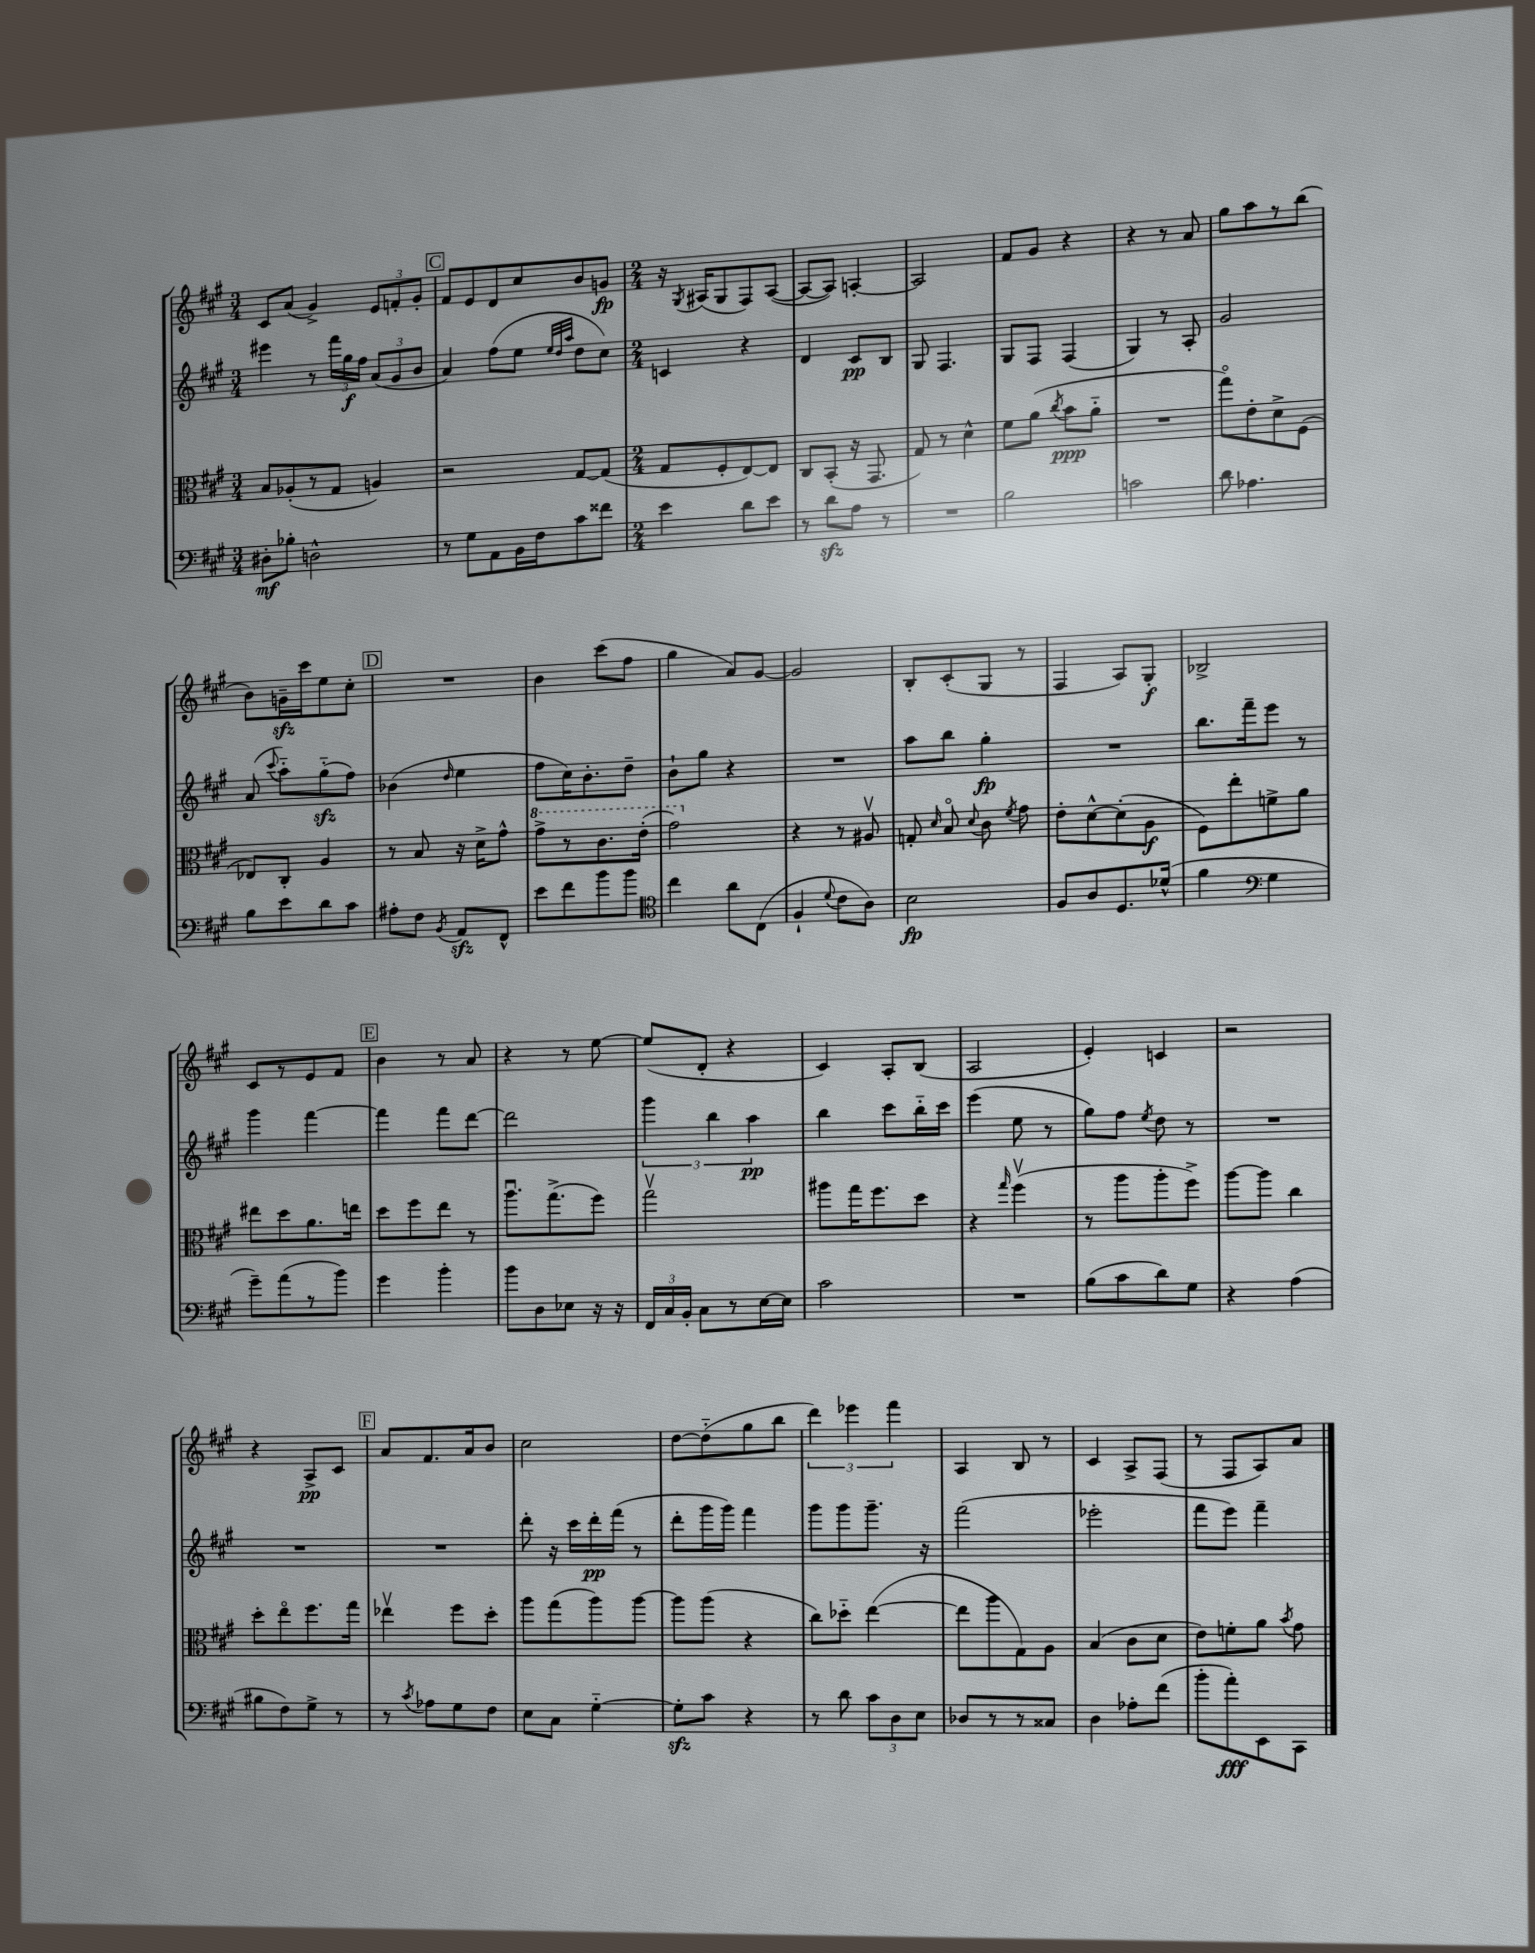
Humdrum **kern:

**kern	**kern	**kern	**kern
*staff4	*staff3	*staff2	*staff1
*clefF4	*clefC3	*clefG2	*clefG2
*k[f#c#g#]	*k[f#c#g#]	*k[f#c#g#]	*k[f#c#g#]
*M3/4	*M3/4	*M3/4	*M3/4
8D#'	8B	4eee#	8c#
8B-'	(8A-'	.	(8a
2D^^	8r	8r	4g#^)
.	8G#	24fff#	.
.	.	24gg#	.
.	.	24ff#	.
.	4A)	(12a	12e
.	.	12g#	12f'
.	.	12b	12g#'
=	=	=	=
8r	2r	4a)	8f#
8G#	.	.	8e
8AA	.	(8ff#	8d
16BB	.	8ee	8cc#
16F#	.	.	.
.	.	32qqee	.
.	.	32qqdd	.
.	.	32qqaa	.
8c#	[8G#	8dd	8b
8f##	(8G#]	8cc#)	8g
=	=	=	=
*M2/4	*M2/4	*M2/4	*M2/4
4e	8G#	4c	16r
.	.	.	8qG#
.	.	.	(16A#
.	8F#'	.	8G#
8d	[8E)	4r	8F#)
8e	8E]	.	([8A#
=	=	=	=
8r	8C#	4d	8A#_
8d	(8BB'	.	8A#])
8A	16r	8c#	[4A'
.	8.GG#	.	.
8r	.	8B	.
=	=	=	=
2r	8G#)	8G#	2A]
.	8r	4.F#	.
.	4d^^	.	.
=	=	=	=
2B	8f#	8G#	8f#
.	(8a	8F#	8g#
.	8qcc#	.	.
.	8b	(4F#	4r
.	8a'~	.	.
=	=	=	=
2c	2r	4G#)	4r
.	.	8r	8r
.	.	8A'	8a
=	=	=	=
8d	8gg#o)	2g#	8gg#
4.A-	8e'	.	8aa
.	8d^	.	8r
.	(8F#	.	(8bb
=	=	=	=
8B	8E-)	(8a	8b)
.	.	8qqccc#	.
8e	8C#'	8aa'~)	16g~
.	.	.	16ccc#
8d	4A	(8gg#'~	8ee
8c#	.	8ff#)	8cc#'
=	=	=	=
8A#'	8r	(4b-	2r
8F#	8B	.	.
8qBB	.	16qqdd	.
8AA	16r	4ee	.
.	16d^	.	.
8FF#^^	8g#^^	.	.
=	=	=	=
8e	8gg#^	8ff#	4b
8f#	8r	16cc#)	.
.	.	8.b'	.
8b	8.cc#	.	(8ccc#
8b	.	8dd~	8ff#
.	(16ee'	.	.
=	=	=	=
*clefC4	*	*	*
4cc#	2gg#)	8b`	4gg#
.	.	8gg#	.
8a	.	4r	8a)
(8C#	.	.	[8g#
=	=	=	=
4F#`	4r	2r	2g#]
8qqd	.	.	.
8c#	8r	.	.
8A)	8A#v	.	.
=	=	=	=
2B	8G'	8aa	8B'
.	16qqd	.	.
.	8Bo	8bb	(8c#'
.	8qqd	.	.
.	8c#	4gg#'	8G#
.	8qf#	.	.
.	8g#	.	8r
=	=	=	=
8F#	8e'	2r	4F#
8A	[8d^^	.	.
8.D	(8d']	.	8A)
.	8A	.	8G#'
(16d-^^	.	.	.
=	=	=	=
4f#	8F#)	8.bb	2B-^
.	8ee'	.	.
.	.	16fff#~	.
*clefF4	*	*	*
4G#	8f^	8eee	.
.	8a	8r	.
=	=	=	=
8g#~)	8ee#	4ggg#	8c#
(8a	8dd	.	8r
8r	8.a	[4fff#	8e
8b)	.	.	8f#
.	16ee	.	.
=	=	=	=
4g#	8dd	4fff#]	4b
.	8ff#	.	.
4b'	8ee	8fff#	8r
.	8r	[8ddd	8a
=	=	=	=
8b	8.aau	2ddd]	4r
8D	.	.	.
.	(8.gg#^	.	.
8E-	.	.	8r
16r	8ff#)	.	[8ee
16r	.	.	.
=	=	=	=
24FF#	2gg#v	6ggg#	(8ee]
24C#	.	.	.
24BB'	.	.	.
8C#	.	.	8d'
.	.	6bb	.
8r	.	.	4r
.	.	6aa	.
[16E	.	.	.
16E]	.	.	.
=	=	=	=
2c#	8aa#	4bb	4c#)
.	16gg#	.	.
.	8.ff#	.	.
.	.	8ccc#	8A'
.	8dd	16bb'~	(8B
.	.	16ccc#	.
=	=	=	=
2r	4r	(4eee	2A
.	16qqgg#	.	.
.	(4ff#v	8ee	.
.	.	8r	.
=	=	=	=
(8B	8r	8gg#)	4e')
8c#	8aa	8ff#	.
.	.	8qee	.
8d)	8aa'	8dd	4c
8G#	8ff#^)	8r	.
=	=	=	=
4r	[8aa	2r	2r
.	8aa]	.	.
(4A	4cc#	.	.
=	=	=	=
8B#	8dd'	2r	4r
8F#)	8eeo	.	.
8G#^	8.ff#	.	8A^
8r	.	.	8c#
.	16gg#	.	.
=	=	=	=
8r	4ee-v	2r	8a
8qc#	.	.	.
8A-	.	.	8.f#
8G#	8ff#	.	.
.	.	.	16a
8F#	8dd'	.	8b
=	=	=	=
8E	8aa	8ddd'	2cc#
8C#	(8gg#	16r	.
.	.	16ccc#	.
[4G#'~	8aa)	16ddd'	.
.	.	(16fff#	.
.	[8aa	8r	.
=	=	=	=
8G#']	8aa]	8ddd'	[8dd
8c#	(8aa	16ggg#	(8dd'~]
.	.	16ggg#)	.
4r	4r	4fff#	8gg#
.	.	.	8bb
=	=	=	=
8r	8cc#)	8ggg#	6ddd)
8d	8dd-'~	8ggg#	.
.	.	.	6eee-
12c#	([4ee	8.ggg#~	.
12D	.	.	6fff#
12E	.	.	.
.	.	16r	.
=	=	=	=
8D-	8ee]	(2fff#	4A
8r	8aa	.	.
8r	8G#)	.	8B
8C##	8A	.	8r
=	=	=	=
4D	(4B	2eee-'	4c#
8A-'	8c#	.	8A^
(8f#	8d	.	(8F#
=	=	=	=
8b'	8e)	8fff#	8r
8a')	8f'	8eee)	8F#
8EE	8a	4fff#~	8A)
.	8qb	.	.
8CC#	8g#	.	8a
==	==	==	==
*-	*-	*-	*-
